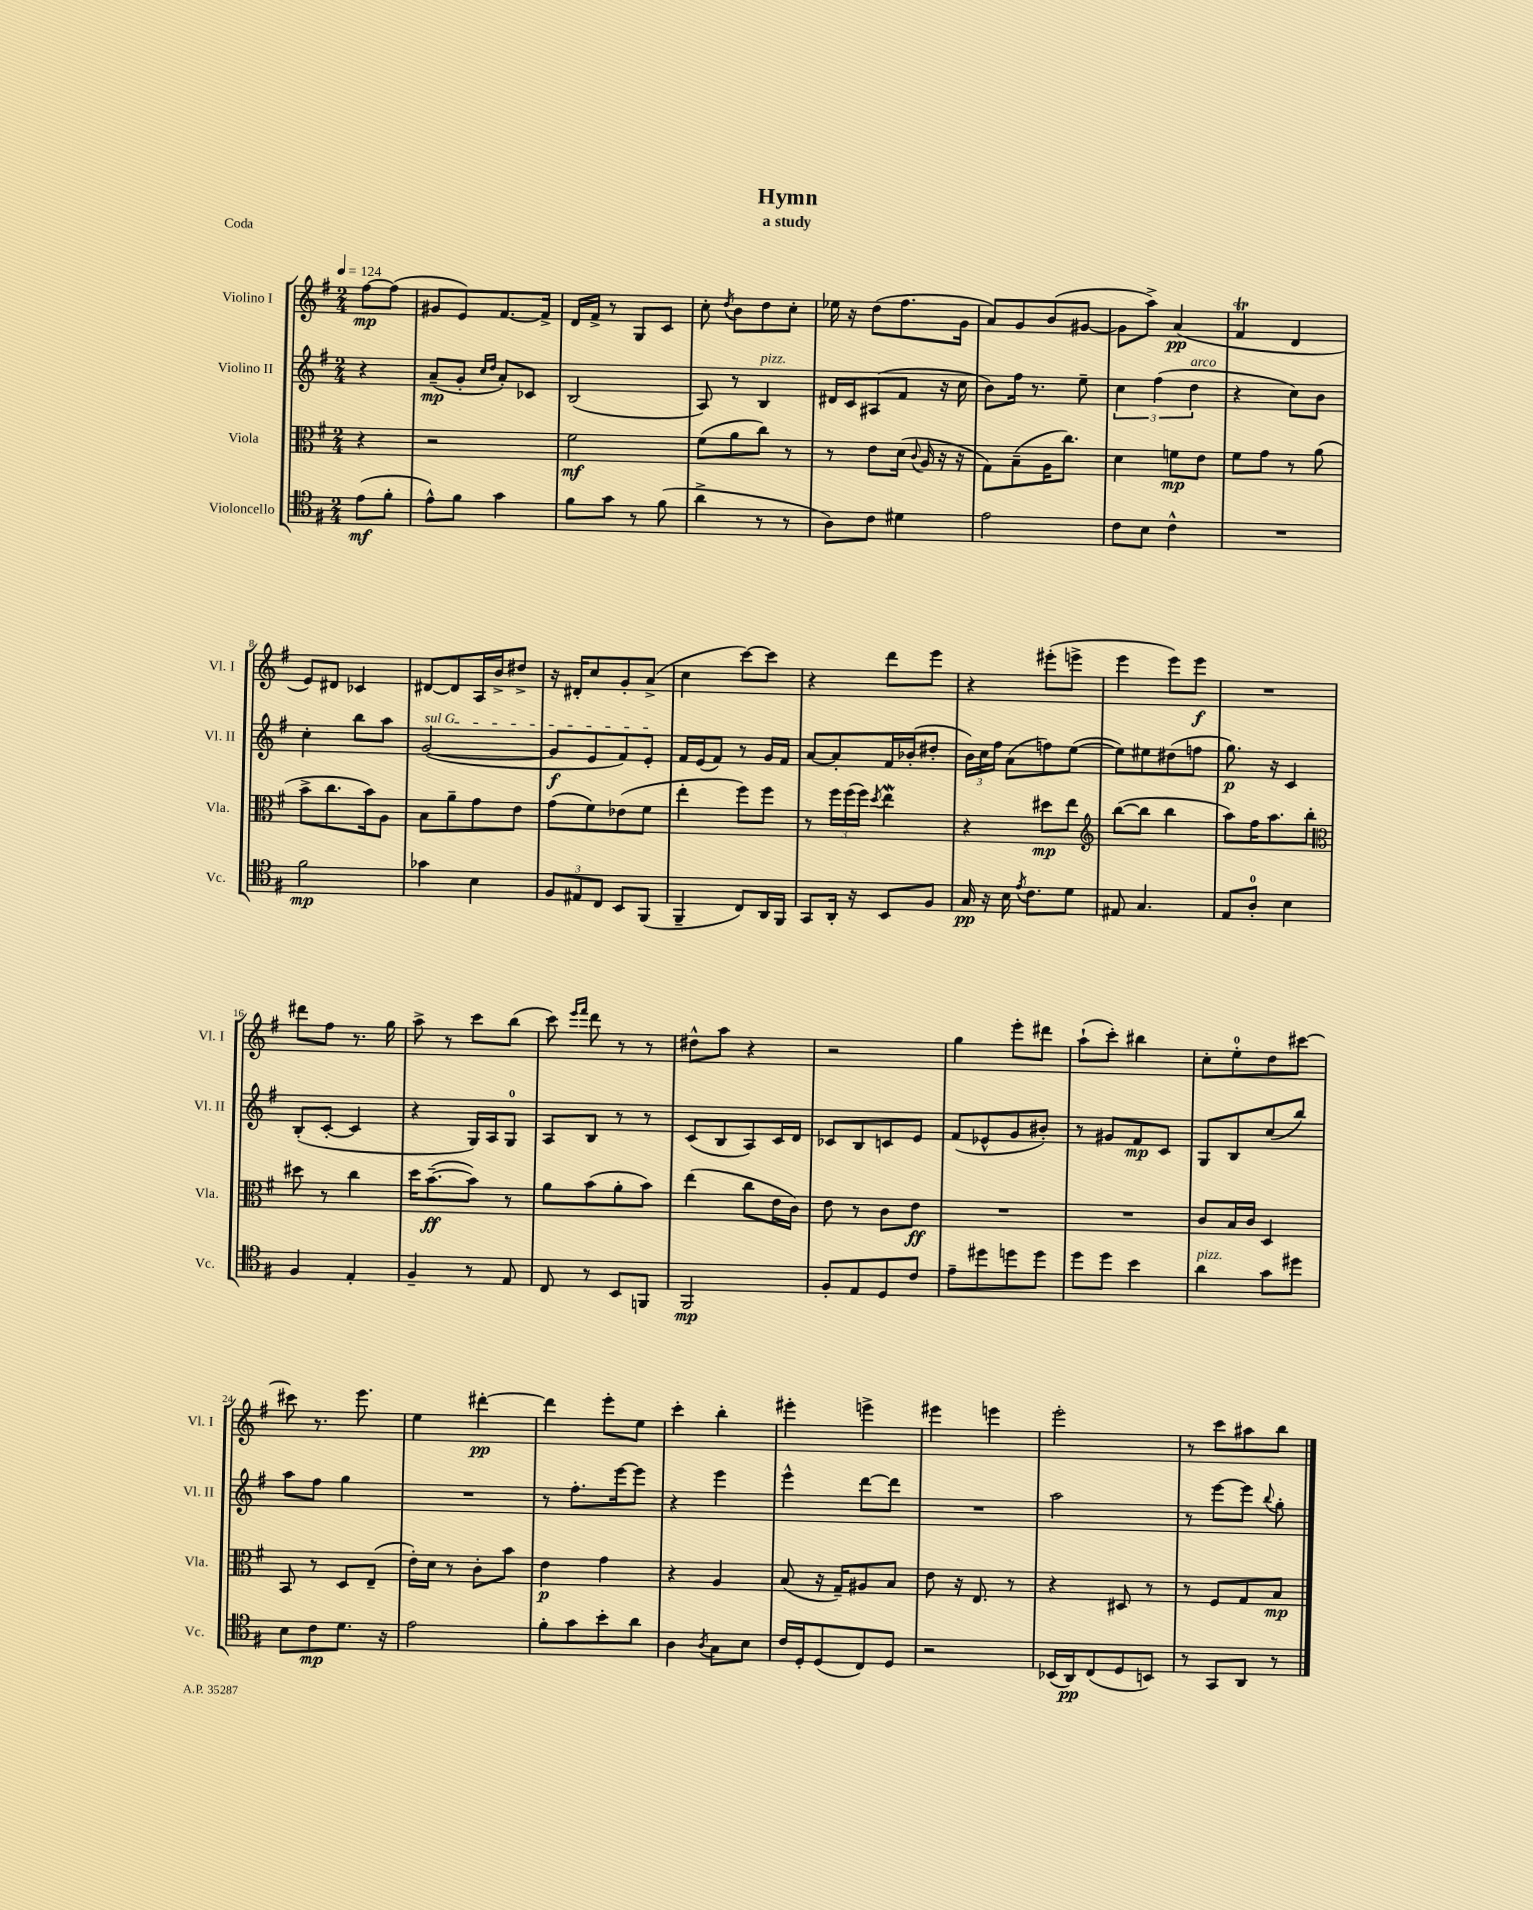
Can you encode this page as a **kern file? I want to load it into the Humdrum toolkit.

**kern	**dynam	**kern	**dynam	**kern	**dynam	**kern	**dynam
*part4	*part4	*part3	*part3	*part2	*part2	*part1	*part1
*staff4	*staff4	*staff3	*staff3	*staff2	*staff2	*staff1	*staff1
*I"Violoncello	*	*I"Viola	*	*I"Violino II	*	*I"Violino I	*
*I'Vc.	*	*I'Vla.	*	*I'Vl. II	*	*I'Vl. I	*
*clefC4	*	*clefC3	*	*clefG2	*	*clefG2	*
*k[f#]	*	*k[f#]	*	*k[f#]	*	*k[f#]	*
*M2/4	*	*M2/4	*	*M2/4	*	*M2/4	*
*MM124	*	*MM124	*	*MM124	*	*MM124	*
=	=	=	=	=	=	=	=
(8e\L	mf	4r	.	4r	.	[8ff#\L	mp
8f#'\J	.	.	.	.	.	(8ff#\J]	.
=1	=1	=1	=1	=1	=1	=1	=1
8e^^\L)	.	2r	.	(8a~/L	mp	8g#X/L	.
8f#\J	.	.	.	8g'/J	.	8e/)	.
.	.	.	.	16qqcc/LL	.	.	.
.	.	.	.	16qqdd/JJ	.	.	.
4g\	.	.	.	8a'/L)	.	[8.f#/	.
.	.	.	.	8c-X/J	.	.	.
.	.	.	.	.	.	16f#^/Jk]	.
=2	=2	=2	=2	=2	=2	=2	=2
8f#\L	.	2f#\	mf	(2B/	.	16d/LL	.
.	.	.	.	.	.	16f#^/JJ	.
8g\J	.	.	.	.	.	8r	.
8r	.	.	.	.	.	8G/L	.
(8f#\	.	.	.	.	.	8c/J	.
=3	=3	=3	=3	=3	=3	=3	=3
4a^\	.	(8f#\L	.	8A/)	.	8cc'\	.
.	.	.	.	.	.	8qdd/	.
.	.	8a\	.	8r	.	8b\L	.
!	!	!	!	!LO:TX:a:i:t=pizz.	!	!	!
8r	.	8cc\J)	.	4B/	.	8dd\	.
8r	.	8r	.	.	.	8cc'\J	.
=4	=4	=4	=4	=4	=4	=4	=4
8A\L)	.	8r	.	16d#X/LL	.	16ee-X\	.
.	.	.	.	16c/J	.	16r	.
8c\J	.	8e\L	.	(8A#X/	.	(8dd\L	.
4d#X\	.	(16d\Jk	.	8f#/J	.	8.ff#\	.
.	.	8qqc/	.	.	.	.	.
.	.	16A/	.	.	.	.	.
.	.	16r	.	16r	.	.	.
.	.	16r	.	16cc\	.	16g\Jk	.
=5	=5	=5	=5	=5	=5	=5	=5
2e\	.	8G\L)	.	8b\L)	.	8a/L)	.
.	.	(8B~\	.	16ff#\Jk	.	8g/	.
.	.	.	.	8.r	.	.	.
.	.	16A\K	.	.	.	(8b/	.
.	.	8.cc\J)	.	.	.	.	.
.	.	.	.	8ee~\	.	[8g#X/J	.
=6	=6	=6	=6	=6	=6	=6	=6
8c\L	.	4d\	.	6cc\	.	8g#\L]	.
8B\J	.	.	.	.	.	8aa^\J)	.
.	.	.	.	(6ff#\	.	.	.
4c^^\	.	8fn\L	mp	.	.	(4a/	pp
!	!	!	!	!LO:TX:a:i:t=arco	!	!	!
.	.	.	.	6dd\	.	.	.
.	.	8e\J	.	.	.	.	.
=7	=7	=7	=7	=7	=7	=7	=7
2r	.	8f#\L	.	4r	.	4f#t/	.
.	.	8g\J	.	.	.	.	.
.	.	8r	.	8cc\L)	.	4d/	.
.	.	(8a\	.	8b\J	.	.	.
!!LO:LB:g=z
=8	=8	=8	=8	=8	=8	=8	=8
2f#\	mp	8b^\L	.	4cc'\	.	8e/L)	.
.	.	8.cc\	.	.	.	8d#X/J	.
.	.	.	.	8bb\L	.	4c-X/	.
.	.	16b\k)	.	.	.	.	.
.	.	8A\J	.	8aa\J	.	.	.
=9	=9	=9	=9	=9	=9	=9	=9
!	!	!	!	!LO:TX:a:i:t=sul G	!	!	!
4g-X\	.	8B\L	.	([2g/	.	[8d#X/L	.
.	.	8a~\	.	.	.	8d#/]	.
4B\	.	8g\	.	.	.	16A/L	.
.	.	.	.	.	.	16b^/J	.
.	.	8e\J	.	.	.	8dd#X^/J	.
=10	=10	=10	=10	=10	=10	=10	=10
12F#/L	.	(8g\L	.	8g/L]	f	16r	.
.	.	.	.	.	.	16d#X'/KL	.
12E#X/	.	.	.	.	.	.	.
.	.	8f#\)	.	8e/	.	8cc/	.
12C/J	.	.	.	.	.	.	.
8BB/L	.	(8e-X\	.	8f#/)	.	8g'/	.
(8FF#/J	.	8f#\J	.	8e'/J	.	(8a^/J	.
=11	=11	=11	=11	=11	=11	=11	=11
4FF#~/	.	4ee'\	.	16f#/LL	.	4cc\	.
.	.	.	.	(16e/J	.	.	.
.	.	.	.	8f#/J)	.	.	.
8C/L)	.	8ff#\L)	.	8r	.	[8ccc\L)	.
16AA/L	.	8ff#\J	.	16g/LL	.	8ccc\J]	.
16FF#/JJ	.	.	.	16f#/JJ	.	.	.
=12	=12	=12	=12	=12	=12	=12	=12
8GG/L	.	8r	.	[8a/L	.	4r	.
16AA'/Jk	.	24ff#\LL	.	8a'/]	.	.	.
.	.	(24ff#\	.	.	.	.	.
16r	.	.	.	.	.	.	.
.	.	24ff#\JJ)	.	.	.	.	.
.	.	8qdd/	.	.	.	.	.
8BB/L	.	4eeW\	.	16f#/L	.	8ddd\L	.
.	.	.	.	(16b-X'/J	.	.	.
8F#/J	.	.	.	8dd#X'/J	.	8eee\J	.
=13	=13	=13	=13	=13	=13	=13	=13
16G/	pp	4r	.	24b\LL)	.	4r	.
.	.	.	.	24cc\	.	.	.
16r	.	.	.	.	.	.	.
.	.	.	.	24ff#\JJ	.	.	.
16B\	.	.	.	(8a\L	.	.	.
8qe/	.	.	.	.	.	.	.
8.c\L	.	.	.	.	.	.	.
.	.	8dd#X\L	mp	8ffn\)	.	(8eee#X'\L	.
8d\J	.	8ee\J	.	([8ee\J	.	8eeen^\J	.
=14	=14	=14	=14	=14	=14	=14	=14
*	*	*clefG2	*	*	*	*	*
8E#X/	.	([8bb\L	.	8ee\L])	.	4eee\	.
4.G/	.	8bb\J]	.	8ee#X\	.	.	.
.	.	4bb\	.	(8dd#X\	.	8eee\L)	.
.	.	.	.	8ffn\J	.	8eee\J	f
=15	=15	=15	=15	=15	=15	=15	=15
8E/L	.	8aa\L)	.	8.gg\)	p	2r	.
8A'/J	.	16ff#\K	.	.	.	.	.
.	.	8.aa\	.	16r	.	.	.
4B\	.	.	.	4c/	.	.	.
.	.	8bb'\J	.	.	.	.	.
!!LO:LB:g=z
=16	=16	=16	=16	=16	=16	=16	=16
*	*	*clefC3	*	*	*	*	*
4F#/	.	8dd#X\	.	(8B'/L	.	8ddd#X\L	.
.	.	8r	.	[8c'/J	.	8ff#\J	.
4E'/	.	4cc\	.	4c/]	.	8.r	.
.	.	.	.	.	.	16gg\	.
=17	=17	=17	=17	=17	=17	=17	=17
4F#~/	.	16dd\KL	.	4r	.	8aa^\	.
.	.	([8.b~\	ff	.	.	.	.
.	.	.	.	.	.	8r	.
8r	.	8b\J])	.	16G/LL)	.	8ccc\L	.
.	.	.	.	16A/J	.	.	.
8E/	.	8r	.	8G/J	.	(8bb\J	.
=18	=18	=18	=18	=18	=18	=18	=18
8C/	.	8a\L	.	8A/L	.	8ccc\)	.
.	.	.	.	.	.	16qqeee/LL	.
.	.	.	.	.	.	16qqfff#/JJ	.
8r	.	(8b\	.	8B/J	.	8ddd\	.
8BB/L	.	8a'\	.	8r	.	8r	.
8FFn/J	.	8b\J)	.	8r	.	8r	.
=19	=19	=19	=19	=19	=19	=19	=19
2FF#/	mp	(4ee\	.	(8c/L	.	8dd#X^^\L	.
.	.	.	.	8B/	.	8aa\J	.
.	.	8cc\L	.	8A/)	.	4r	.
.	.	16e\L	.	16c/L	.	.	.
.	.	16c\JJ)	.	16d/JJ	.	.	.
=20	=20	=20	=20	=20	=20	=20	=20
8F#'/L	.	8e\	.	8c-X/L	.	2r	.
8E/	.	8r	.	8B/	.	.	.
8D/	.	8c\L	.	8cn/	.	.	.
8c/J	.	8e\J	ff	8e/J	.	.	.
=21	=21	=21	=21	=21	=21	=21	=21
8e~\L	.	2r	.	(8f#/L	.	4gg\	.
8dd#X\	.	.	.	8e-X^^/	.	.	.
8ddn\	.	.	.	8g/	.	8eee'\L	.
8dd\J	.	.	.	8b#X'/J)	.	8ddd#X\J	.
=22	=22	=22	=22	=22	=22	=22	=22
8dd\L	.	2r	.	8r	.	(8aa`\L	.
8dd\J	.	.	.	8g#X/L	.	8ccc'\J)	.
4b\	.	.	.	8f#/	mp	4bb#X\	.
.	.	.	.	8c/J	.	.	.
=23	=23	=23	=23	=23	=23	=23	=23
!LO:TX:a:i:t=pizz.	!	!	!	!	!	!	!
4a\	.	8c/L	.	8G/L	.	8cc'\L	.
.	.	16B/L	.	8B/	.	8ee'\	.
.	.	16c/JJ	.	.	.	.	.
8g\L	.	4D/	.	(8cc/	.	8dd\	.
8dd#X\J	.	.	.	8bb/J)	.	[8ccc#X\J	.
!!LO:LB:g=z
=24	=24	=24	=24	=24	=24	=24	=24
8B\L	.	8BB/	.	8aa\L	.	8ccc#X\]	.
8c\	mp	8r	.	8ff#\J	.	8.r	.
8.d\J	.	8D/L	.	4gg\	.	.	.
.	.	.	.	.	.	8.eee\	.
.	.	(8E~/J	.	.	.	.	.
16r	.	.	.	.	.	.	.
=25	=25	=25	=25	=25	=25	=25	=25
2e\	.	16e'\LL)	.	2r	.	4ee\	.
.	.	16d\JJ	.	.	.	.	.
.	.	8r	.	.	.	.	.
.	.	8c'\L	.	.	.	[4ddd#X'\	pp
.	.	8b\J	.	.	.	.	.
=26	=26	=26	=26	=26	=26	=26	=26
8f#'\L	.	4e\	p	8r	.	4ddd#\]	.
8g\	.	.	.	8.ff#'\L	.	.	.
8b'\	.	4g\	.	.	.	8eee'\L	.
.	.	.	.	[16eee\k	.	.	.
8a\J	.	.	.	8eee\J]	.	8ee\J	.
=27	=27	=27	=27	=27	=27	=27	=27
4A\	.	4r	.	4r	.	4ccc'\	.
8qA/	.	.	.	.	.	.	.
8G\L	.	4A/	.	4eee\	.	4bb'\	.
8B\J	.	.	.	.	.	.	.
=28	=28	=28	=28	=28	=28	=28	=28
16c/LL	.	(8B/	.	4eee^^\	.	4eee#X'\	.
16D'/J	.	.	.	.	.	.	.
(8D/	.	16r	.	.	.	.	.
.	.	16G~/KL)	.	.	.	.	.
8C/)	.	8A#X/	.	[8ddd\L	.	4eeen^\	.
8D/J	.	8B/J	.	8ddd\J]	.	.	.
=29	=29	=29	=29	=29	=29	=29	=29
2r	.	8e\	.	2r	.	4eee#X\	.
.	.	16r	.	.	.	.	.
.	.	8.E/	.	.	.	.	.
.	.	.	.	.	.	4eeen\	.
.	.	8r	.	.	.	.	.
=30	=30	=30	=30	=30	=30	=30	=30
(16BB-X/LL	.	4r	.	2aa\	.	2eee'\	.
16AA/J)	pp	.	.	.	.	.	.
(8C/	.	.	.	.	.	.	.
8D/	.	8D#X/	.	.	.	.	.
8BBn/J)	.	8r	.	.	.	.	.
=31	=31	=31	=31	=31	=31	=31	=31
8r	.	8r	.	8r	.	8r	.
8GG/L	.	8F#/L	.	[8eee\L	.	8ccc\L	.
8AA/J	.	8G/	.	8eee\J]	.	8aa#X\	.
.	.	.	.	8qqbb/	.	.	.
8r	.	8B/J	mp	8gg'\	.	8bb\J	.
==	==	==	==	==	==	==	==
*-	*-	*-	*-	*-	*-	*-	*-
